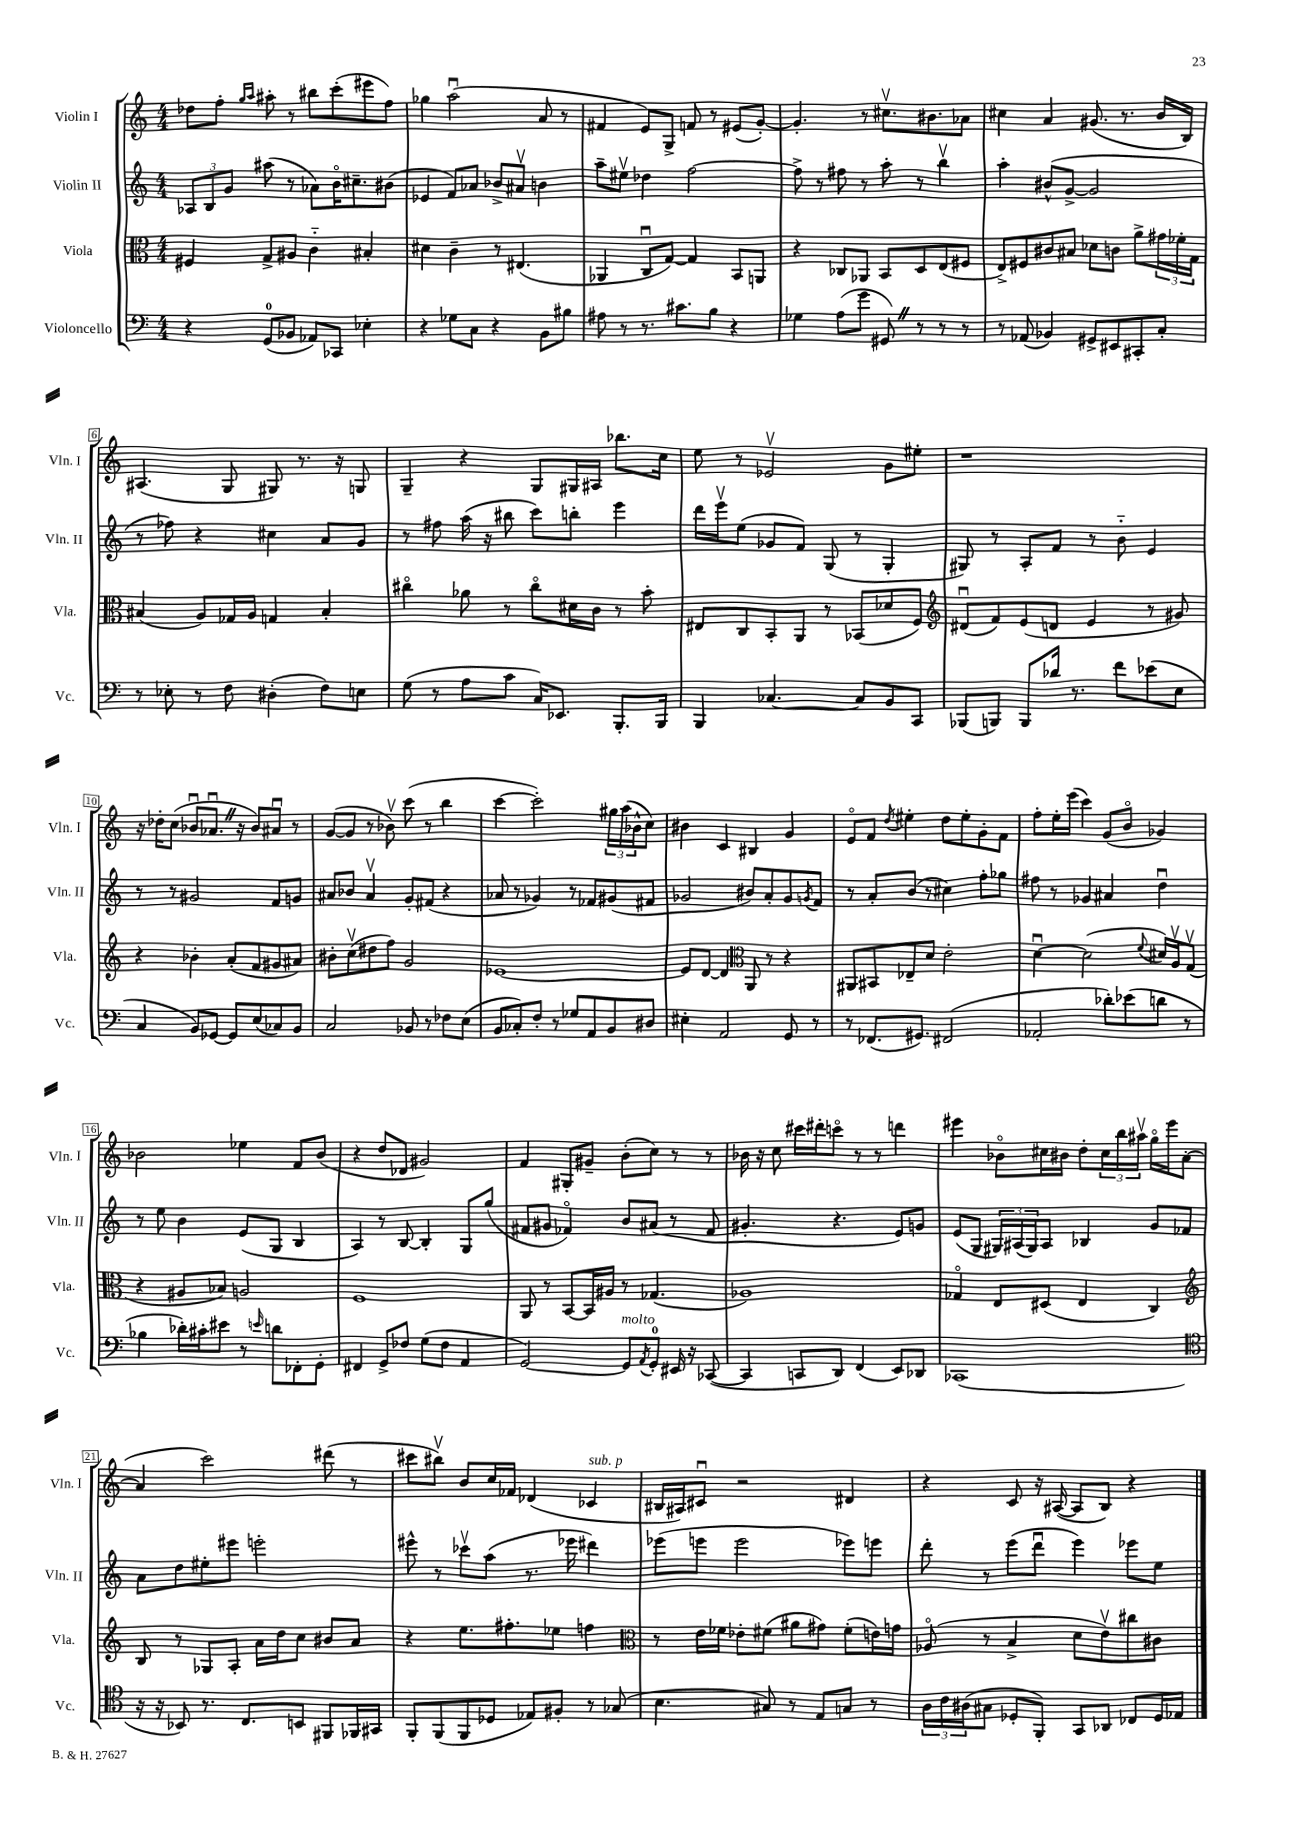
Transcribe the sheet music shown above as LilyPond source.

<<
\new StaffGroup <<
\new Staff = "s0" \with { instrumentName = "Violin I" shortInstrumentName = "Vln. I" } {
    \clef treble \key c \major \numericTimeSignature \time 4/4
    des''8 f''8-. \grace { g''16 a''16 } ais''8-. r8 bis''8 c'''8-.( eis'''8 f''8) |
    ges''4 a''2\downbow( a'8 r8 |
    fis'4 e'8) g8-> f'8 r8 eis'8( g'8~-.) |
    g'4.-. r8 cis''8.\upbow bis'8. aes'8 |
    cis''4 a'4 gis'8.( r8. b'16 b16) |
    ais4.( g8 gis8) r8. r16 g8 |
    g4-- r4 g8 gis16 ais16 bes''8. c''16 |
    e''8 r8 ees'2\upbow g'8 eis''8-. |
    r1 |
    r16 des''16-. c''8( bes'8\downbow aes'8.\downbow \once \override BreathingSign.text = \markup { \musicglyph "scripts.caesura.straight" } \breathe r16 bes'8) ais'8\downbow r8 |
    g'8~( g'8 r8 bes'8\upbow) c'''8( r8 b''4 |
    c'''4~ c'''2-.) \tuplet 3/2 { gis''16 a''16( bes'16-^ } c''8) |
    bis'4 c'4 bis4 g'4 |
    e'8\flageolet f'8 \acciaccatura { d''8 } eis''4-. d''8 eis''8-. g'8-. f'8 |
    f''8-. e''16-. e'''16( c'''4) g'8( b'8\flageolet ges'4) |
    bes'2 ees''4 f'8 bes'8( |
    r4 d''8 des'8 gis'2) |
    f'4 gis8-. gis'8-- b'8-.( c''8) r8 r8 |
    bes'16 r16 c''8 cis'''16 dis'''16-. c'''8\flageolet r8 r8 d'''4 |
    eis'''4 bes'8\flageolet cis''16 bis'16 d''8-. \tuplet 3/2 { cis''16 b''16 ais''16\upbow } g''16\flageolet eis'''16 a'8~( |
    a'4 c'''2) dis'''8( r8 |
    cis'''8 bis''8\upbow) b'8 c''16 fes'16 des'4( ces'4^\markup { \italic "sub. p" } |
    bis16 ais16) cis'8\downbow r2 dis'4 |
    r4 c'8 r16 ais16~( ais8 b8) r4 \bar "|." |
}
\new Staff = "s1" \with { instrumentName = "Violin II" shortInstrumentName = "Vln. II" } {
    \clef treble \key c \major \numericTimeSignature \time 4/4
    \tuplet 3/2 { aes8 b8 g'8 } ais''8( r8 aes'8) b'16\flageolet cis''8.-- bis'8( |
    ees'4 f'8) aes'8 bes'8-> ais'8\upbow b'4 |
    a''8-- eis''8\upbow des''4 f''2~ |
    f''8-> r8 fis''8 r8 a''8-. r8 b''4\upbow |
    a''4-. bis'8-^( g'8~-> g'2 |
    r8 fes''8) r4 cis''4 a'8 g'8 |
    r8 fis''8 a''16( r16 bis''8 c'''8) b''8-. e'''4 |
    d'''16 e'''16\upbow e''8( ges'8 f'8) g8( r8 g4-. |
    gis8) r8 a8-. f'8 r8 b'8-_ e'4 |
    r8 r8 gis'2 f'8 g'8 |
    ais'8 bes'8 ais'4\upbow g'8-. fis'8( r4 |
    aes'8 r8 ges'4) r8 fes'8 gis'8( fis'8 |
    ges'2 bis'8) a'8-. ges'8 \acciaccatura { g'8 } f'8 |
    r8 a'8-. b'8( r8 cis''4) f''8-. ges''8 |
    fis''8 r8 ges'4 ais'4 d''4\downbow |
    r8 e''8 b'4 e'8( g8 b4 |
    a4) r8 b8~ b4-. g8 g''8( |
    fis'8 gis'8 fes'4\flageolet) b'8 ais'8( r8 fes'8 |
    gis'4.-. r4. e'8) g'8 |
    e'8( g8 \tuplet 3/2 { gis16) ais16( gis16) } ais8 bes4 g'8 fes'8 |
    a'8 d''8 eis''8-. eis'''8 e'''2-. |
    eis'''8-^ r8 ces'''8\upbow a''8( r8. ees'''16 dis'''4) |
    ees'''8( e'''8 e'''2 ees'''8) e'''8 |
    d'''8-. r8 e'''8( d'''8\downbow e'''4) ees'''8 e''8 \bar "|." |
}
\new Staff = "s2" \with { instrumentName = "Viola" shortInstrumentName = "Vla." } {
    \clef alto \key c \major \numericTimeSignature \time 4/4
    fis4 g8-> ais8 c'4-_ bis4-. |
    dis'4 c'4-- r8 eis4.( |
    aes,4 c8\downbow g8~) g4 b,8 a,8 |
    r4 ces8 aes,8 b,8 d8 e8( fis8 |
    e8->) fis8 cis'8 bis8 des'8 c'8 a'8-> \tuplet 3/2 { gis'16 fes'16-. g16 } |
    bis4( a8) ges16 a16 g4 bis4-. |
    cis''4\flageolet aes'8 r8 cis''8\flageolet dis'16 c'16 r8 b'8-. |
    eis8 c8 b,8-. a,8 r8 bes,8( des'8 f8) |
    \clef treble dis'8\downbow( f'8) e'8( d'8 e'4 r8 gis'8) |
    r4 bes'4-. a'8-.( f'8 gis'8 ais'8) |
    bis'8-. c''8\upbow( dis''8 f''8) g'2 |
    ees'1~ |
    ees'8 d'8~ d'4 \clef alto a,8 r8 r4 |
    ais,8 bis,8 ees8-- d'8 e'2-. |
    d'4~\downbow d'2( \appoggiatura { f'8 } dis'16) a16\upbow g8\upbow( |
    r4 ais8 bes8) a2 |
    f1 |
    a,8 r8 b,8~ b,16 ais16 r8 ges4.( |
    aes1) |
    ges4\flageolet e8 dis8( e4 c4) |
    \clef treble b8 r8 ges8 a8-. a'16 d''16 c''8 bis'8 a'8 |
    r4 e''8. fis''8.-. ees''8 f''4 |
    \clef alto r8 e'16 fes'16 ees'8-. fis'8( ais'8 gis'8) fis'8-.( e'16) g'16 |
    aes8\flageolet( r8 b4-> d'8 e'8\upbow) cis''8 cis'8 \bar "|." |
}
\new Staff = "s3" \with { instrumentName = "Violoncello" shortInstrumentName = "Vc." } {
    \clef bass \key c \major \numericTimeSignature \time 4/4
    r4 g,8-0( bes,8 aes,8) ces,8 ees4-. |
    r4 ges8 c8 r4 b,8 bis8 |
    ais8 r8 r8. cis'8. b8 r4 |
    ges4 a8( g'8 gis,8) \once \override BreathingSign.text = \markup { \musicglyph "scripts.caesura.straight" } \breathe r8 r8 r8 |
    r8 aes,8( bes,4) gis,8-> eis,8 cis,8-. c8-. |
    r8 ees8-. r8 f8 dis4-.( f8) e8 |
    g8( r8 a8 c'8 c16) ees,8. b,,8.-. b,,16 |
    b,,4 ces4.~ ces8 b,8 c,8 |
    bes,,8( b,,8) b,,8 des'16 r8. f'8 ees'8( e8 |
    c4 b,8) ges,8~ ges,8 e8( ces8) b,8 |
    c2 bes,8 r8 fes8 e8( |
    b,8 ces8-.) f8-. r8 ges8 a,8 b,8 dis8 |
    eis4-. a,2 g,8 r8 |
    r8 fes,8.( gis,8.) fis,2( |
    aes,2-. des'8-.) ees'8( d'8 r8 |
    bes4 des'16-.) cis'16-. eis'8 r8 \grace { e'16 } d'8 fes,8-. g,8-. |
    fis,4 g,8-> fes8 g8( fes8 a,4 |
    g,2~) g,8^\markup { \italic "molto" } \acciaccatura { a,8 } g,8-0-. eis,16 r16 ces,8~( |
    ces,4 c,8 d,8) f,4( e,8) des,8 |
    ces,1( |
    \clef tenor r16 r16 bes,8) r8. c8. b,8 fis,8 fes,16 gis,16 |
    f,8-. f,8( f,8 des8 ees8) fis8-. r8 ges8( |
    b4. gis8) r8 e8 g8 r8 |
    \tuplet 3/2 { a16 c'16 ais16( } gis8 des8-. f,8-.) g,8 aes,8 ces8 des16 ees16 \bar "|." |
}
>>
>>
\layout { \context { \Score \override BarNumber.stencil = #(make-stencil-boxer 0.1 0.3 ly:text-interface::print) } }
